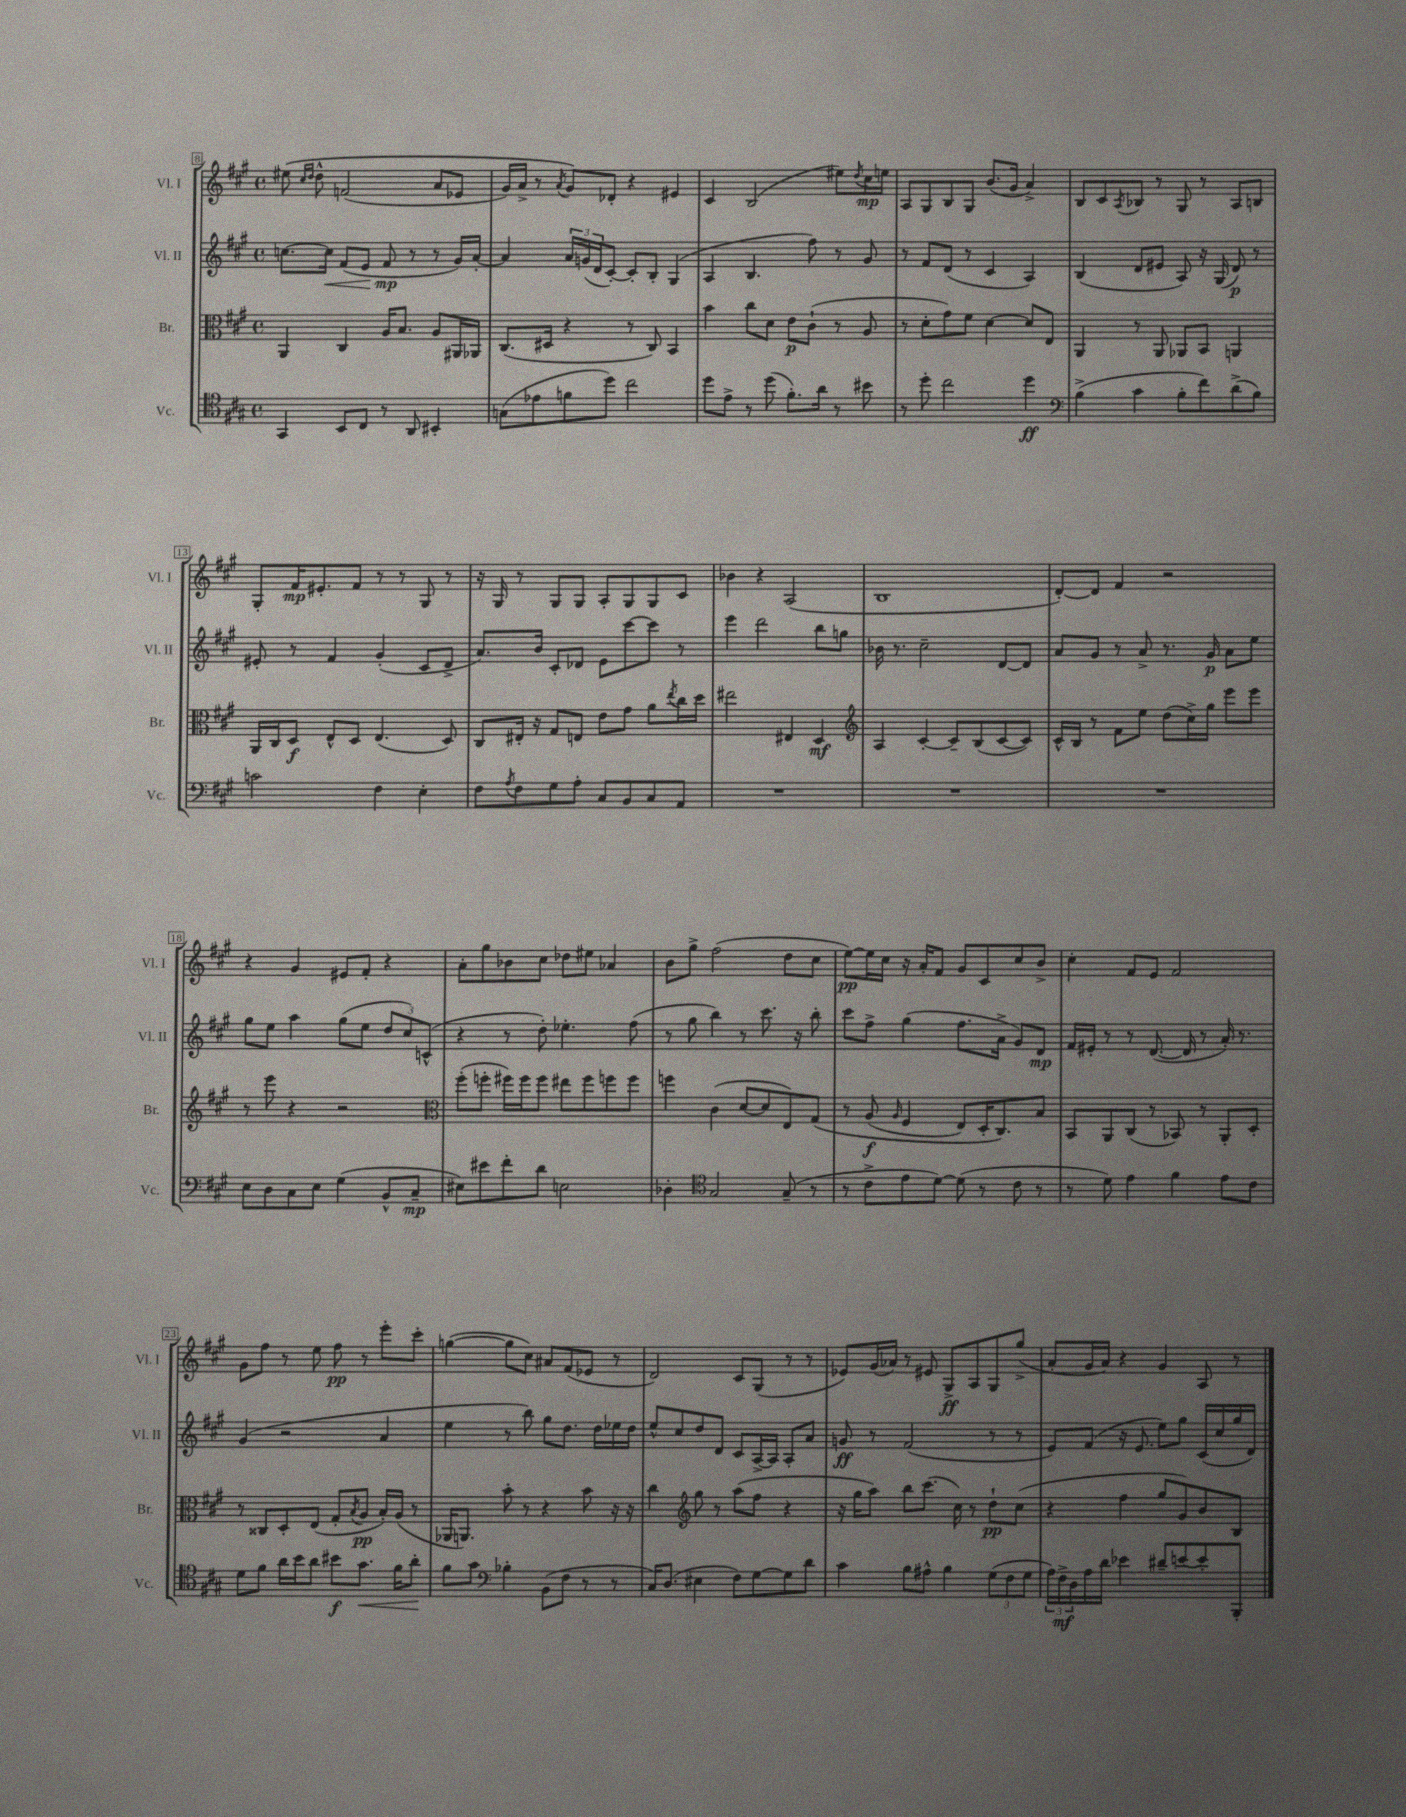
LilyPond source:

<<
\new StaffGroup <<
\new Staff = "s0" \with { instrumentName = "Vl. I" shortInstrumentName = "Vl. I" } {
    \clef treble \key a \major \defaultTimeSignature \time 4/4
    eis''8\( \grace { cis''16 d''16 } d''8-^ f'2( a'8 ees'8 |
    gis'16) a'16-> r8 \acciaccatura { a'8 } gis'8\) des'8-. r4 eis'4 |
    cis'4 b2( eis''8) \acciaccatura { d''8 } cis''16\mp e''16 |
    a8 gis8 b8 gis8 b'8.( gis'16 a'4->) |
    b8 cis'8 \acciaccatura { a8 } bes8 r8 gis8 r8 a8 b8 |
    gis8-. fis'16\mp eis'8.-. fis'8 r8 r8 gis8 r8 |
    r16 gis16 r8 gis8 gis8 a8-. gis8 gis8 cis'8 |
    bes'4 r4 a2( |
    b1 |
    d'8~-.) d'8 fis'4 r2 |
    r4 gis'4 eis'8 fis'8-. r4 |
    a'8-. gis''8 bes'8 cis''8 des''8 eis''8 aes'4 |
    b'8 gis''8-> fis''2( d''8 cis''8 |
    e''8~\pp) e''16 cis''16 r16 a'16-. fis'8 gis'8 cis'8 cis''8 b'8-> |
    cis''4-. fis'8 e'8 fis'2 |
    gis'8 fis''8 r8 e''8 fis''8\pp r8 e'''8-. cis'''8-. |
    g''4~( g''8 cis''8) ais'8 fis'8( ees'8 r8 |
    d'2) cis'8 gis8( r8 r8 |
    ees'8) gis'16( aes'16) r8 eis'8 gis8->\ff a8 gis8 gis''8->( |
    a'8-. gis'16 a'16) r4 gis'4 a8 r8 \bar "|." |
}
\new Staff = "s1" \with { instrumentName = "Vl. II" shortInstrumentName = "Vl. II" } {
    \clef treble \key a \major \defaultTimeSignature \time 4/4
    c''8.~ c''16\< fis'8( e'8 fis'8\mp\! r8 r8 gis'16) a'16~-. |
    a'4 \tuplet 3/2 { a'16 g'16( d'16 } cis'8~-.) cis'8-. b8-. gis4( |
    a4 b4. fis''8) r8 gis'8 |
    r8 fis'8 d'8( r8 cis'4 a4) |
    b4( d'8 eis'8 a8) r16 gis16( d'8\p) r8 |
    eis'8-. r8 fis'4 gis'4-.( cis'8 d'8-> |
    a'8.) b'16 cis'8-. des'8 e'8 cis'''8~ cis'''8 r8 |
    e'''4 d'''2 b''8 g''8 |
    bes'16 r8. cis''2-- d'8~ d'8 |
    a'8 gis'8 r8 a'8-> r8. gis'16\p a'8 e''8 |
    gis''8 e''8 a''4 gis''8( e''8 \tuplet 3/2 { d''8 cis''8) c'8-^( } |
    r4 r8 d''8-.) ees''4.-. fis''8( |
    r8 gis''8 b''4) r8 cis'''8. r16 b''8-. |
    cis'''8 fis''8-> gis''4( fis''8. a'16-> gis'8) d'8\mp |
    fis'16 eis'16-. r8 r8 d'8.~( d'16 r8 a'16-.) r8. |
    gis'4( r2 a'4 |
    e''4 r8 b''8) gis''8 d''8. d''16 ees''16 d''16 |
    e''8-^ cis''8 d''8 d'8 cis'8 a16~-> a16 a8-. a'8 |
    g'8\ff r8 fis'2( r8 r8 |
    e'8) fis'8( r16 e'8. e''8) gis''8 cis'16( cis''16 gis''16 d'16) \bar "|." |
}
\new Staff = "s2" \with { instrumentName = "Br." shortInstrumentName = "Br." } {
    \clef alto \key a \major \defaultTimeSignature \time 4/4
    a,4 cis4 a16 b8. a8 ais,16 aes,16 |
    cis8.( dis16 r4 r8 cis8) b,4 |
    b'4 cis''8 d'8 e'8\p cis'8-!( r8 a8 |
    r8 d'8-. gis'8) fis'8 d'4~ d'8 e8 |
    a,4 r8 a,8 aes,8 b,8 a,4 |
    a,16 cis16 d8\f e8-^ d8 e4.( d8) |
    cis8 eis16-. r16 gis8 e8 e'8 gis'8 a'8 \acciaccatura { e''8 } cis''16 d''16 |
    eis''2 eis4 d4\mf |
    \clef treble a4 cis'4~-. cis'8-- b8( cis'8~ cis'8) |
    cis'16-^ b16 r8 fis'8 e''8 d''8( cis''16->) gis''16 e'''8 e'''8 |
    r8 e'''8 r4 r2 |
    \clef alto fis''8-.( f''8-. fis''16) fis''16 fis''8 eis''8 fis''8 f''8 f''8 |
    f''4 cis'4( d'8~ d'8 e8) gis8\( |
    r8 a8\f( \grace { a16 } fis4 e8) d16-. cis8.\) b8 |
    b,8 a,8 cis8( r8 bes,8) r8 a,8-. d8-. |
    r8 cisis8 d8-. e8( gis8-. \acciaccatura { b8 } a8\pp b16-.) a16( r8 |
    aes,16 a,8.) b'8-. r8 r4 b'8 r16 r16 |
    cis''4 \clef treble gis''8 r8 a''8( fis''8 r4 |
    r16 gis''16 a''8) b''8 cis'''8.( cis''16) r8 d''8-!\pp cis''8( |
    r4 fis''4 gis''8 gis'8) b'8 b8 \bar "|." |
}
\new Staff = "s3" \with { instrumentName = "Vc." shortInstrumentName = "Vc." } {
    \clef tenor \key a \major \defaultTimeSignature \time 4/4
    gis,4 b,8 cis8 r8 a,8 bis,4-. |
    g8( ees'8 f'8 d''8) cis''2 |
    d''8 e'8-> r8 d''8( fis'8.-.) a'16 r8 bis'8 |
    r8 d''8-. cis''2 d''4\ff |
    \clef bass b4->( cis'4 b8-. fis'8) d'8->( b8) |
    c'2 fis4 e4-. |
    fis8 \acciaccatura { a8 } fis8 gis8 a8-. cis8 b,8 cis8 a,8 |
    R1 |
    R1 |
    R1 |
    e8 d8 cis8 e8 gis4( b,8-^ cis8--\mp |
    eis8) eis'8 fis'8-. d'8 e2 |
    des4-. \clef tenor gis2 gis8--( r8 |
    r8 cis'8-> e'8 d'8~) d'8( r8 cis'8 r8 |
    r8 d'8) e'4 fis'4 e'8 cis'8 |
    d'8 fis'8 a'16 b'16 a'8 bis'8\f gis'8.\< fis'16 a'8-.\! |
    fis'8 gis'8 \clef bass bes4-. b,8( fis8 r8 r8 |
    cis16) d8.( eis4 fis8) gis8~ gis8 d'8 |
    cis'4 b8 ais8-^ b4 \tuplet 3/2 { gis8( fis8 gis8 } |
    \tuplet 3/2 { a16) fis16->\mf d16 } a16 d'16 ees'4 dis'8-- e'8~ e'8-. b,,8-. \bar "|." |
}
>>
>>
\layout { \context { \Score currentBarNumber = #8 \override BarNumber.stencil = #(make-stencil-boxer 0.1 0.3 ly:text-interface::print) } }
